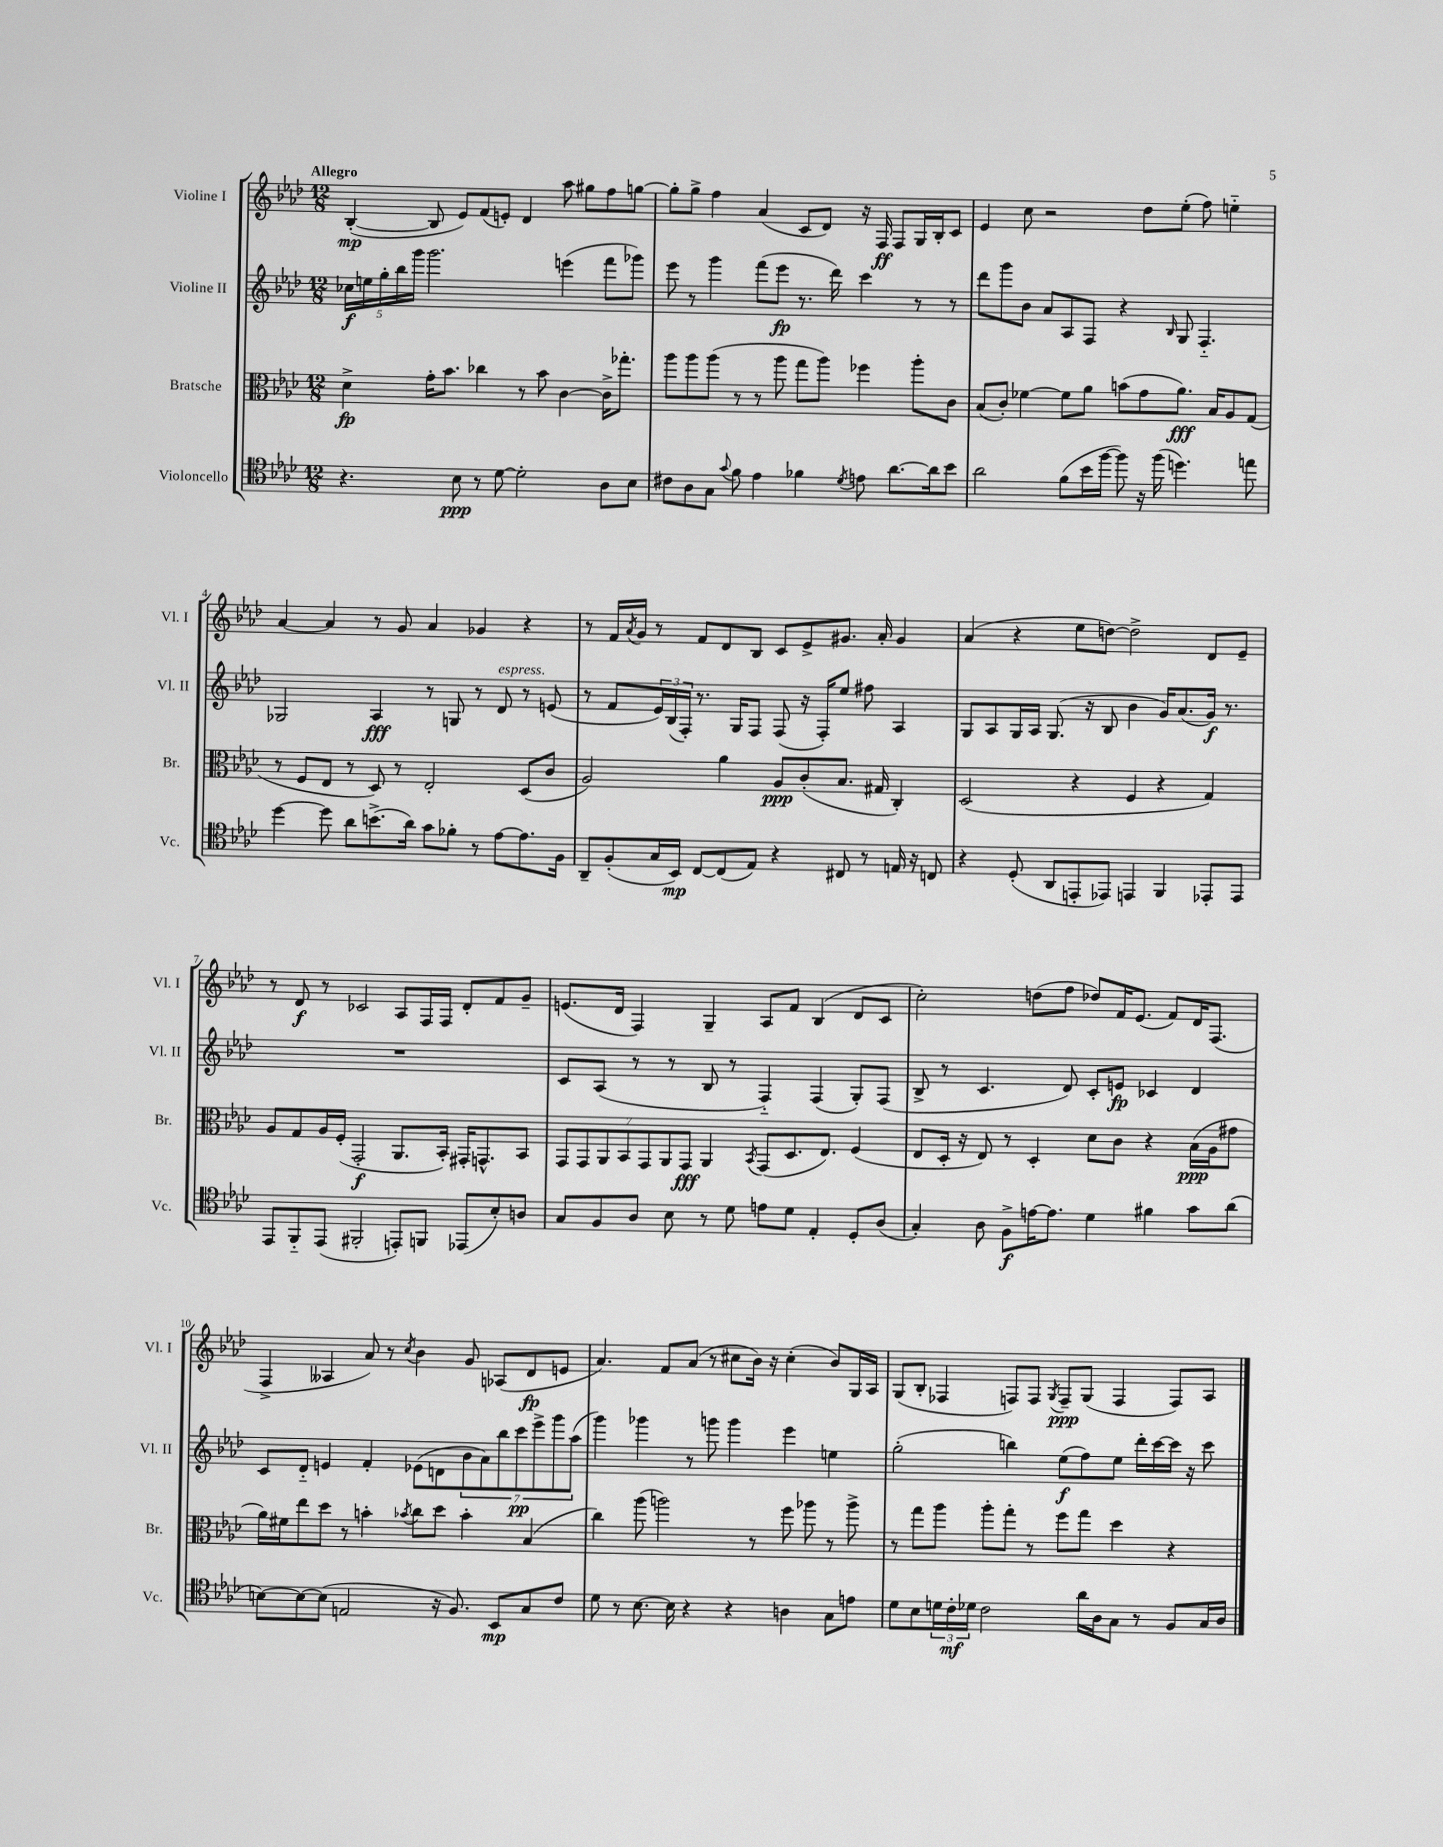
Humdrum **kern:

**kern	**kern	**kern	**kern
*staff4	*staff3	*staff2	*staff1
*clefC4	*clefC3	*clefG2	*clefG2
*k[b-e-a-d-]	*k[b-e-a-d-]	*k[b-e-a-d-]	*k[b-e-a-d-]
*M12/8	*M12/8	*M12/8	*M12/8
4.r	4d-^	20cc-	([4B-'
.	.	20ee	.
.	.	20gg'	.
.	.	20bb-	.
.	.	20ggg	.
.	16g'	2.ggg	8B-]
.	8.b-	.	.
8B-	.	.	8e-)
8r	4cc-	.	(8f
[8d-	.	.	8e')
2d-']	8r	.	4d-
.	8b-	.	.
.	[4c	(4eee	8aa-
.	.	.	8gg#
8A-	16c^]	8fff	8ff
.	8.gg-'	.	.
8B-	.	8ggg-)	[8gg
=	=	=	=
8c#	8aa-	8eee-	8gg']
8A-	8aa-	8r	8gg^
8G	(8aa-	4ggg	4ff
8qqg	.	.	.
8f	8r	.	.
4e-	8r	(8fff	(4a-
.	8aa-	8eee-	.
4f-	8gg	8.r	8c
.	8aa-)	.	8d-)
.	.	16ddd-)	.
8qd-	.	.	.
8e	4ff-	4ccc	16r
.	.	.	16F
[8.a-	.	.	8F
.	8aa-'	8r	16G
16a-]	.	.	16B-'
8b-	8c	8r	8c
=	=	=	=
2a-	(8B-	8ddd-	4e-
.	8c')	8ggg	.
.	[4f-	8b-	8cc
.	.	8a-	2r
(8f	8f-]	8A-	.
16b-	8a-	8F	.
[16ff	.	.	.
8ff])	(8b	4r	.
16r	8g	.	8dd-
(16ff	.	.	.
.	.	16qqB-	.
4.dd)	8.a-)	8G	(8ee-'
.	.	4.F'~	8ff)
.	16B-	.	.
.	8A-	.	4ee'~
8ee	(8G	.	.
=	=	=	=
[4dd-	8r	2G-	[4a-
.	8F	.	.
8dd-]	8E-	.	4a-]
8a-	8r	.	.
(8.b^	8D-)	4A-	8r
.	8r	.	8g
16a-)	.	.	.
8g	2E-'	8r	4a-
8f-'	.	8G	.
8r	.	8r	4g-
[8e-	.	8d-	.
8.e-]	(8D-	8r	4r
.	8c	(8e	.
16F	.	.	.
=	=	=	=
8AA-~	2A-)	8r	8r
(8F'	.	8f	16f
.	.	.	8qa-
.	.	.	16g
16G	.	24e-)	8r
.	.	(24B-	.
16BB-)	.	.	.
.	.	24F')	.
[8C	.	8.r	8f
(8C]	4a-	.	8d-
.	.	16G	.
8E-)	.	8F	8B-
4r	8A-	(8F	8c
.	(8c'	16r	8e-^
.	.	16F')	.
8C#	8.B-	8ee-	8.g#
8r	.	8ff#	.
.	16G#	.	16a-'
16E	4C')	4A-	4g#
16r	.	.	.
8C	.	.	.
=	=	=	=
4r	(2D-	8G	(4a-
.	.	8A-	.
(8D-'	.	16G	4r
.	.	16A-	.
8AA-	.	(8.G	.
8EE'	4r	.	8ee-
.	.	16r	.
8EE-)	.	8B-	[8dd)
4EE	4F	4b-	2dd^]
4FF	4r	16g)	.
.	.	(8.a-	.
8EE-'	4G)	16g)	8d-
.	.	8.r	.
8EE-	.	.	8e-~
=	=	=	=
8EE-	8A-	1.r	8r
8FF'~	8G	.	8d-
(8EE-	16A-	.	8r
.	(16F'	.	.
2FF#'	2GG'	.	2c-
8EE')	8.AA-	.	8A-
8FF	.	.	16F
.	16BB-')	.	16F
(8EE-	16GG#'	.	8d-'
.	8.GG^^	.	.
8B-')	.	.	8f
8A	8BB-	.	8g~
=	=	=	=
8G	14GG	8c	(8.e
.	14GG	.	.
8F	.	(8A-	.
.	14AA-	.	.
.	.	.	16d-
.	14BB-	.	.
8A-	.	8r	4F)
.	14GG	.	.
.	14AA-	.	.
8B-	.	8r	.
.	14GG	.	.
8r	4AA-	8B-	4G~
8d-	.	8r	.
.	8qBB-	.	.
8e	(8GG	4F'~)	8A-
8d-	8.D-	.	8f
4E-'	.	(4F	(4B-
.	8.E-)	.	.
8D-'	(4F	8G')	8d-
(8A-	.	(8F	8c
=	=	=	=
4G')	8E-	8B-^	2cc')
.	16D-'	8r	.
.	16r	.	.
8A-	8E-)	4.c	.
8F^	8r	.	.
[16e	4D-'	.	(8dd
8.e]	.	.	.
.	.	8d-)	8ff
4d-	8d-	8c'	8dd-)
.	8c	8e	16f
.	.	.	(8.e-
4f#	4r	4c-	.
.	.	.	8f)
8g	(16B-	4d-	16d-
.	16A-	.	(8.F
(8a-	8g#	.	.
=	=	=	=
[8B)	16a-)	8c	4F^
.	16f#	.	.
8B_	8ee-	8d-'~	.
(8B]	8dd-	4e	4A--
2E	8r	.	.
.	4b'	4f'	8a-)
.	.	.	8r
.	8qb-	.	8qcc
.	8cc	(8e-	4b-
16r	8dd-	8d	.
8.F)	.	.	.
.	4b-'	14b-	8g
.	.	14a-)	.
8BB-	.	.	(8A-
.	.	14bb-	.
.	.	14ccc	.
8G	(4B-	.	8d-
.	.	14eee-^	.
.	.	14ggg	.
8c	.	.	8e
.	.	(14aa-	.
=	=	=	=
8d-	4cc)	4ggg)	4.a-)
8r	.	.	.
[8.B-	(8aa-	4ggg-	.
.	2aa)	.	8f
16B-]	.	.	.
4r	.	8r	(8a-
.	.	8ggg	8r
4r	.	4ggg	8cc#
.	8r	.	16b-)
.	.	.	16r
4A	8ff	4eee-	(4cc#'
.	8aa-	.	.
8G	8r	4ee	8b-)
8e	8aa-^	.	16G
.	.	.	16A-
=	=	=	=
8d-	8r	(2gg'	(8G
8B-	8gg	.	8B-'
24d	8aa-	.	4F-
24c'	.	.	.
24d-	.	.	.
2c	8aa-'	.	.
.	8gg'	4bb)	8F)
.	8r	.	8F
.	.	.	8qG
.	8ff	(8ee-	8F~
16a-	8gg	8ff)	(8G
16A-	.	.	.
8G	4dd-	8ee-	4F
8r	.	16ddd-'	.
.	.	[16ccc	.
8F	4r	16ccc]	8F)
.	.	16r	.
16G	.	8ccc	8A-
16A-	.	.	.
==	==	==	==
*-	*-	*-	*-
